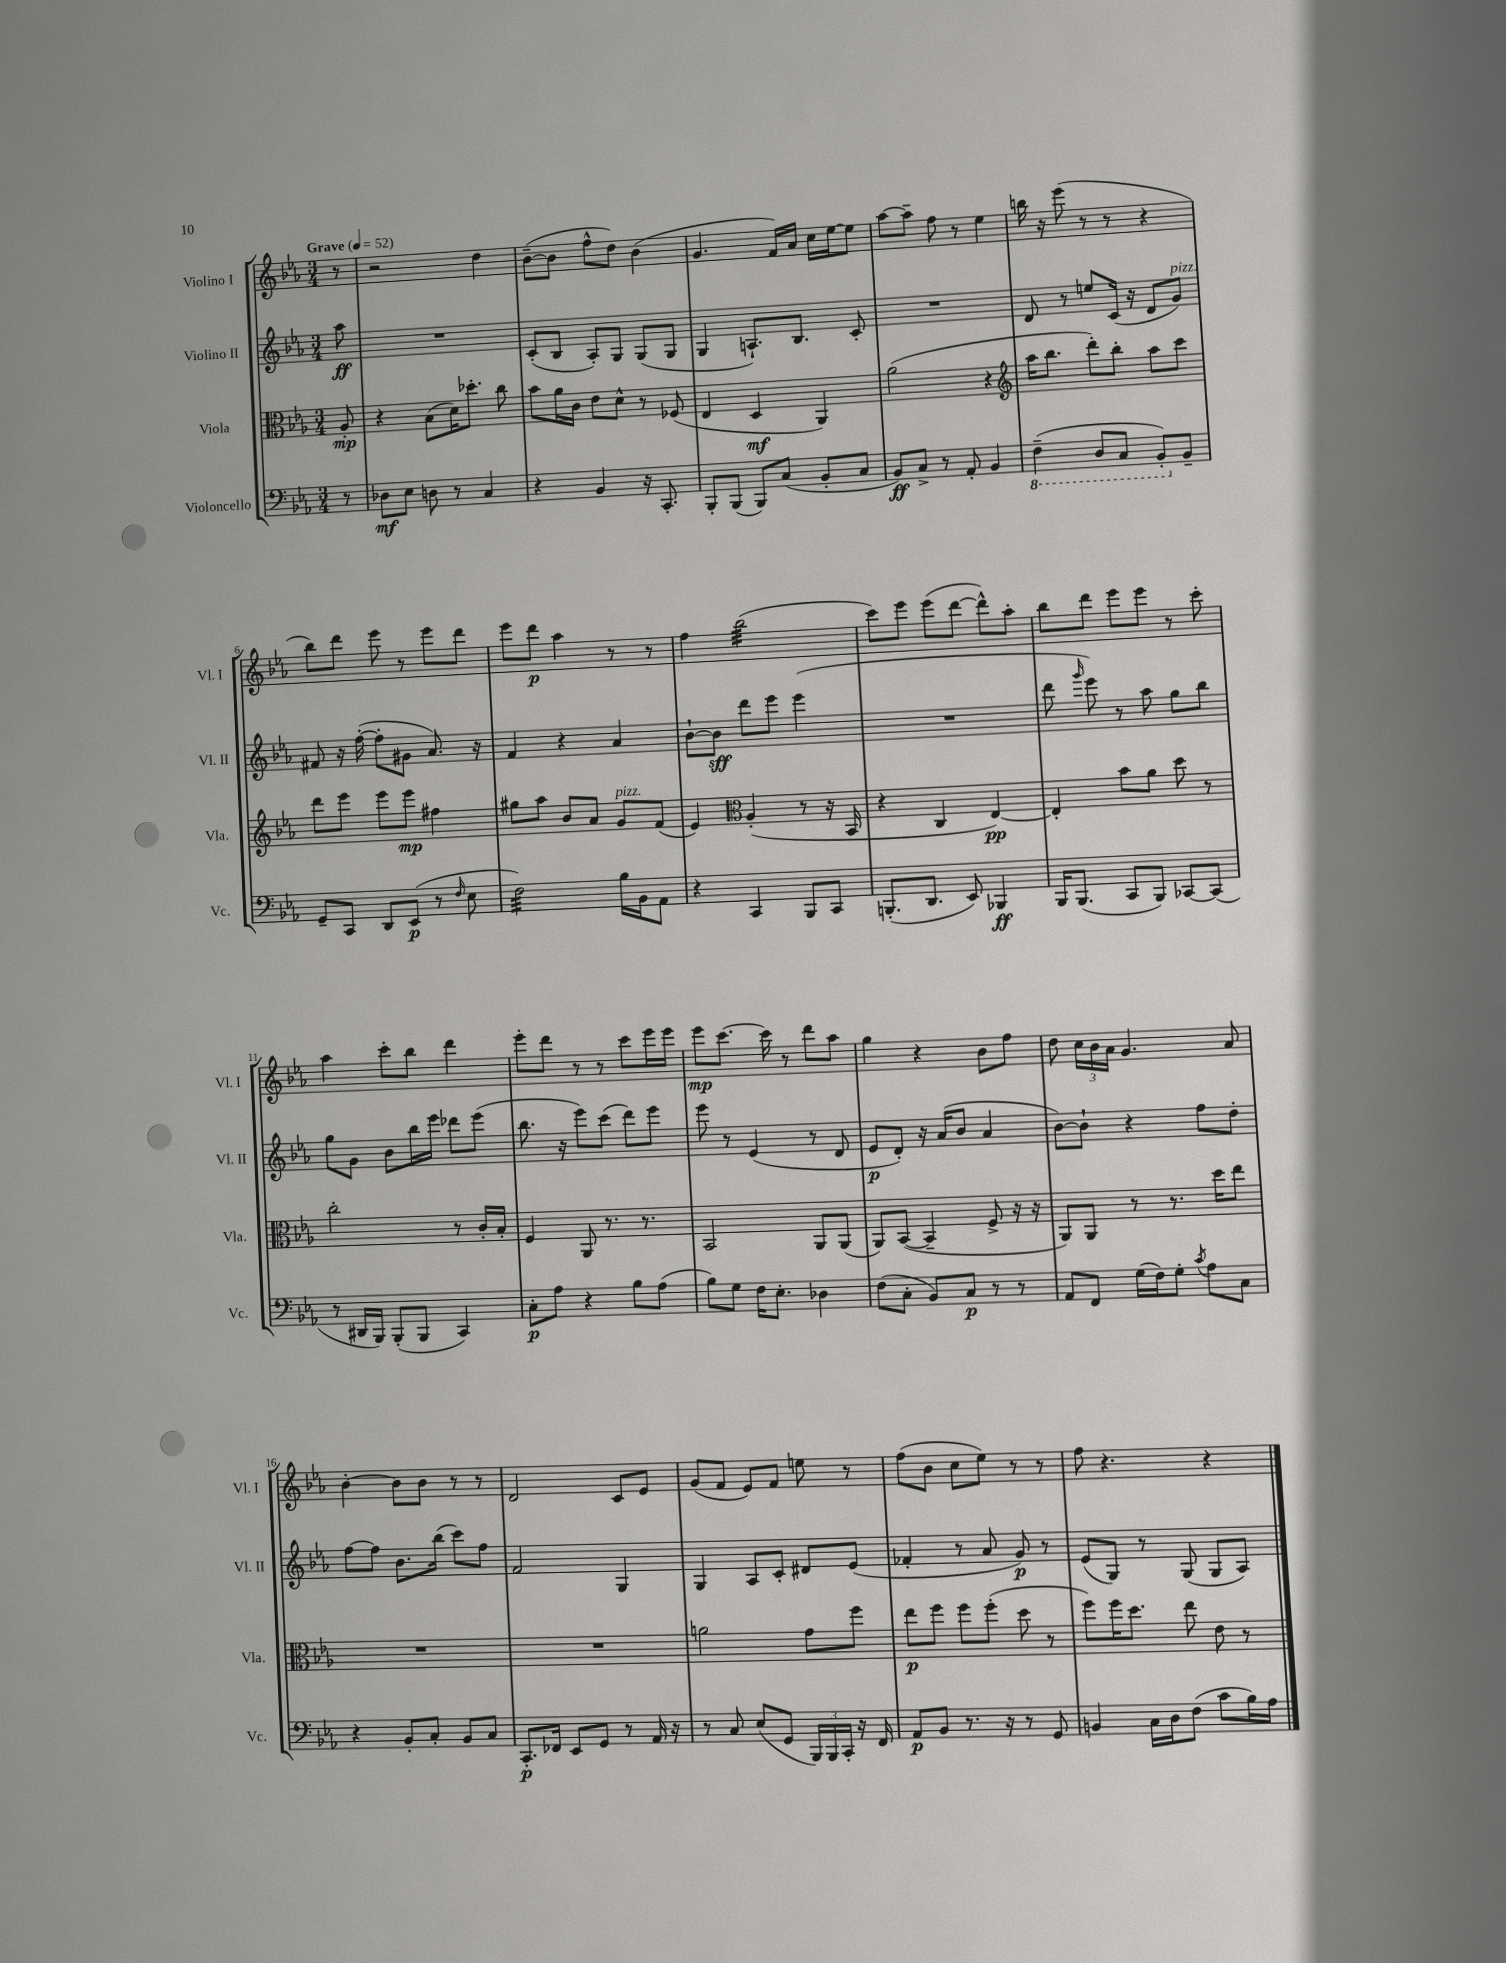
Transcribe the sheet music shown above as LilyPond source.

<<
\new StaffGroup <<
\new Staff = "s0" \with { instrumentName = "Violino I" shortInstrumentName = "Vl. I" } {
    \clef treble \key ees \major \numericTimeSignature \time 3/4 \partial 8 \tempo "Grave" 4 = 52
    \autoBeamOff r8 |
    r2 d''4 |
    bes'8[~--( bes'8] f''8[-^ d''8]) bes'4( |
    g'4. f'16[) aes'16] c''16[ ees''16~ ees''8] |
    aes''8[~ aes''8]-- f''8 r8 ees''4 |
    b''16 r16 ees'''8( r8 r8 r4 |
    bes''8[) d'''8] ees'''8 r8 ees'''8[ d'''8] |
    ees'''8[ d'''8]\p aes''4 r8 r8 |
    f''4 bes''2:32( |
    c'''8[) ees'''8] ees'''8[( d'''8]~ d'''8[-^) aes''8]-. |
    bes''8[ d'''8] ees'''8[ ees'''8] r8 c'''8-. |
    aes''4 c'''8[-. bes''8] d'''4 |
    ees'''8[-. d'''8] r8 r8 c'''8[ ees'''16 ees'''16] |
    ees'''8[\mp c'''8.]~ c'''16 r8 d'''8[ aes''8] |
    g''4 r4 bes'8[ f''8] |
    d''8 \tuplet 3/2 { c''16[ bes'16 aes'16] } g'4. aes'8 |
    bes'4~-. bes'8[ bes'8] r8 r8 |
    d'2 c'8[ ees'8] |
    g'8[( f'8] ees'8[) f'8] e''8 r8 |
    f''8[( bes'8] c''8[ ees''8]) r8 r8 |
    f''8 r4. r4 \bar "|." |
}
\new Staff = "s1" \with { instrumentName = "Violino II" shortInstrumentName = "Vl. II" } {
    \clef treble \key ees \major \numericTimeSignature \time 3/4 \partial 8
    \autoBeamOff aes''8\ff |
    R2. |
    c'8[-.( bes8] aes8[-.) g8] g8[( g8] |
    g4 a8.[-!) bes8.] c'8-. |
    R2. |
    d'8 r8 e''8[ c'16]( r16 d'8[ g'8]^\markup { \italic "pizz." }) |
    fis'8 r16 f''16~-.( f''8[-. gis'8] aes'8.) r16 |
    f'4 r4 aes'4 |
    bes'8[~-! bes'8]\sff d'''8[ ees'''8] ees'''4( |
    R2. |
    d'''8 \grace { g'''16 } ees'''8) r8 aes''8 g''8[ bes''8] |
    g''8[ g'8] bes'8[ bes''16 ees'''16] des'''8[ ees'''8]( |
    bes''8. r16 ees'''8[) c'''8]( d'''8[) ees'''8] |
    ees'''8 r8 ees'4( r8 d'8 |
    ees'8[\p d'8]-.) r16 aes'16[( bes'8] aes'4 |
    bes'8[~) bes'8]-! r4 f''8[ d''8]-. |
    f''8[~ f''8] bes'8.[ bes''16]( c'''8[) f''8] |
    f'2 g4 |
    g4 aes8[ c'8]-. dis'8[ ees'8]( |
    fes'4-. r8 aes'8 g'8\p) r8 |
    ees'8[( g8]) r8 g8( g8[ aes8]) \bar "|." |
}
\new Staff = "s2" \with { instrumentName = "Viola" shortInstrumentName = "Vla." } {
    \clef alto \key ees \major \numericTimeSignature \time 3/4 \partial 8
    \autoBeamOff aes8-.\mp |
    r4 bes8[( d'16) des''8.]-. c''8 |
    bes'8[ aes'16 c'16] ees'8[ d'8]-^ r8 fes8( |
    ees4 d4\mf aes,4) |
    aes'2( r4 |
    \clef treble aes''16[ bes''8.] d'''8[-.) bes''8]-. aes''8[ c'''8] |
    d'''8[ ees'''8] ees'''8[ ees'''8]\mp fis''4 |
    gis''8[ aes''8] bes'8[ aes'8] g'8[^\markup { \italic "pizz." } f'8]( |
    ees'4) \clef alto aes4-.( r8 r16 bes,16 |
    r4 c4 ees4~\pp) |
    ees4-. bes'8[ aes'8] d''8 r8 |
    c''2-. r8 c'16[-. bes16]-. |
    f4 aes,8 r8. r8. |
    bes,2 aes,8[ aes,8]( |
    aes,8[) bes,8]~( bes,4-- f8-> r16 r16 |
    aes,8[) aes,8] r8 r8. d''16[ ees''8] |
    R2. |
    R2. |
    a'2 g'8[ f''8] |
    ees''8[\p f''8] f''8[ f''8]-.( d''8 r8 |
    f''8[) f''16 d''8.] ees''8 ees'8 r8 \bar "|." |
}
\new Staff = "s3" \with { instrumentName = "Violoncello" shortInstrumentName = "Vc." } {
    \clef bass \key ees \major \numericTimeSignature \time 3/4 \partial 8
    \autoBeamOff r8 |
    des8[\mf ees8] d8 r8 c4 |
    r4 bes,4 r16 c,8.-. |
    bes,,8[-. bes,,8]( bes,,8[) c8]( bes,8[-. c8] |
    bes,8[\ff) c8]-> r8 aes,8-. bes,4 |
    \ottava #-1 f,4--( d,8[ c,8] bes,,8[-.) \ottava #0 bes,8]-- |
    g,8[-- c,8] d,8[ ees,8]\p( r8 \grace { f16 } ees8 |
    f2:32) bes16[ bes,16 aes,8] |
    r4 c,4 bes,,8[ c,8] |
    b,,8.[-.( d,8.] ees,8) bes,,4\ff |
    bes,,16[ bes,,8.]( c,8[ bes,,8]) ces,8[~ ces,8]( |
    r8 dis,16[ bes,,16]) bes,,8[-.( bes,,8] c,4) |
    c8[-.\p aes8] r4 bes8[ aes8]( |
    bes8[) g8] f16[ ees8.]-. des4 |
    f8[( c8]-. bes,8[) c8]\p r8 r8 |
    aes,8[ f,8] g16[( f16) g8]-. \acciaccatura { c'8 } aes8[ c8] |
    r4 bes,8[-. c8]-. bes,8[ c8] |
    c,8.[-.\p fes,16] ees,8[ g,8] r8 aes,16 r16 |
    r8 c8 ees8[( g,8] \tuplet 3/2 { bes,,16[) bes,,16 c,16]-. } r16 f,16 |
    aes,8[\p bes,8] r8. r16 r8 g,8 |
    b,4 c16[ d16 f8]( c'8[ bes16) aes16] \bar "|." |
}
>>
>>
